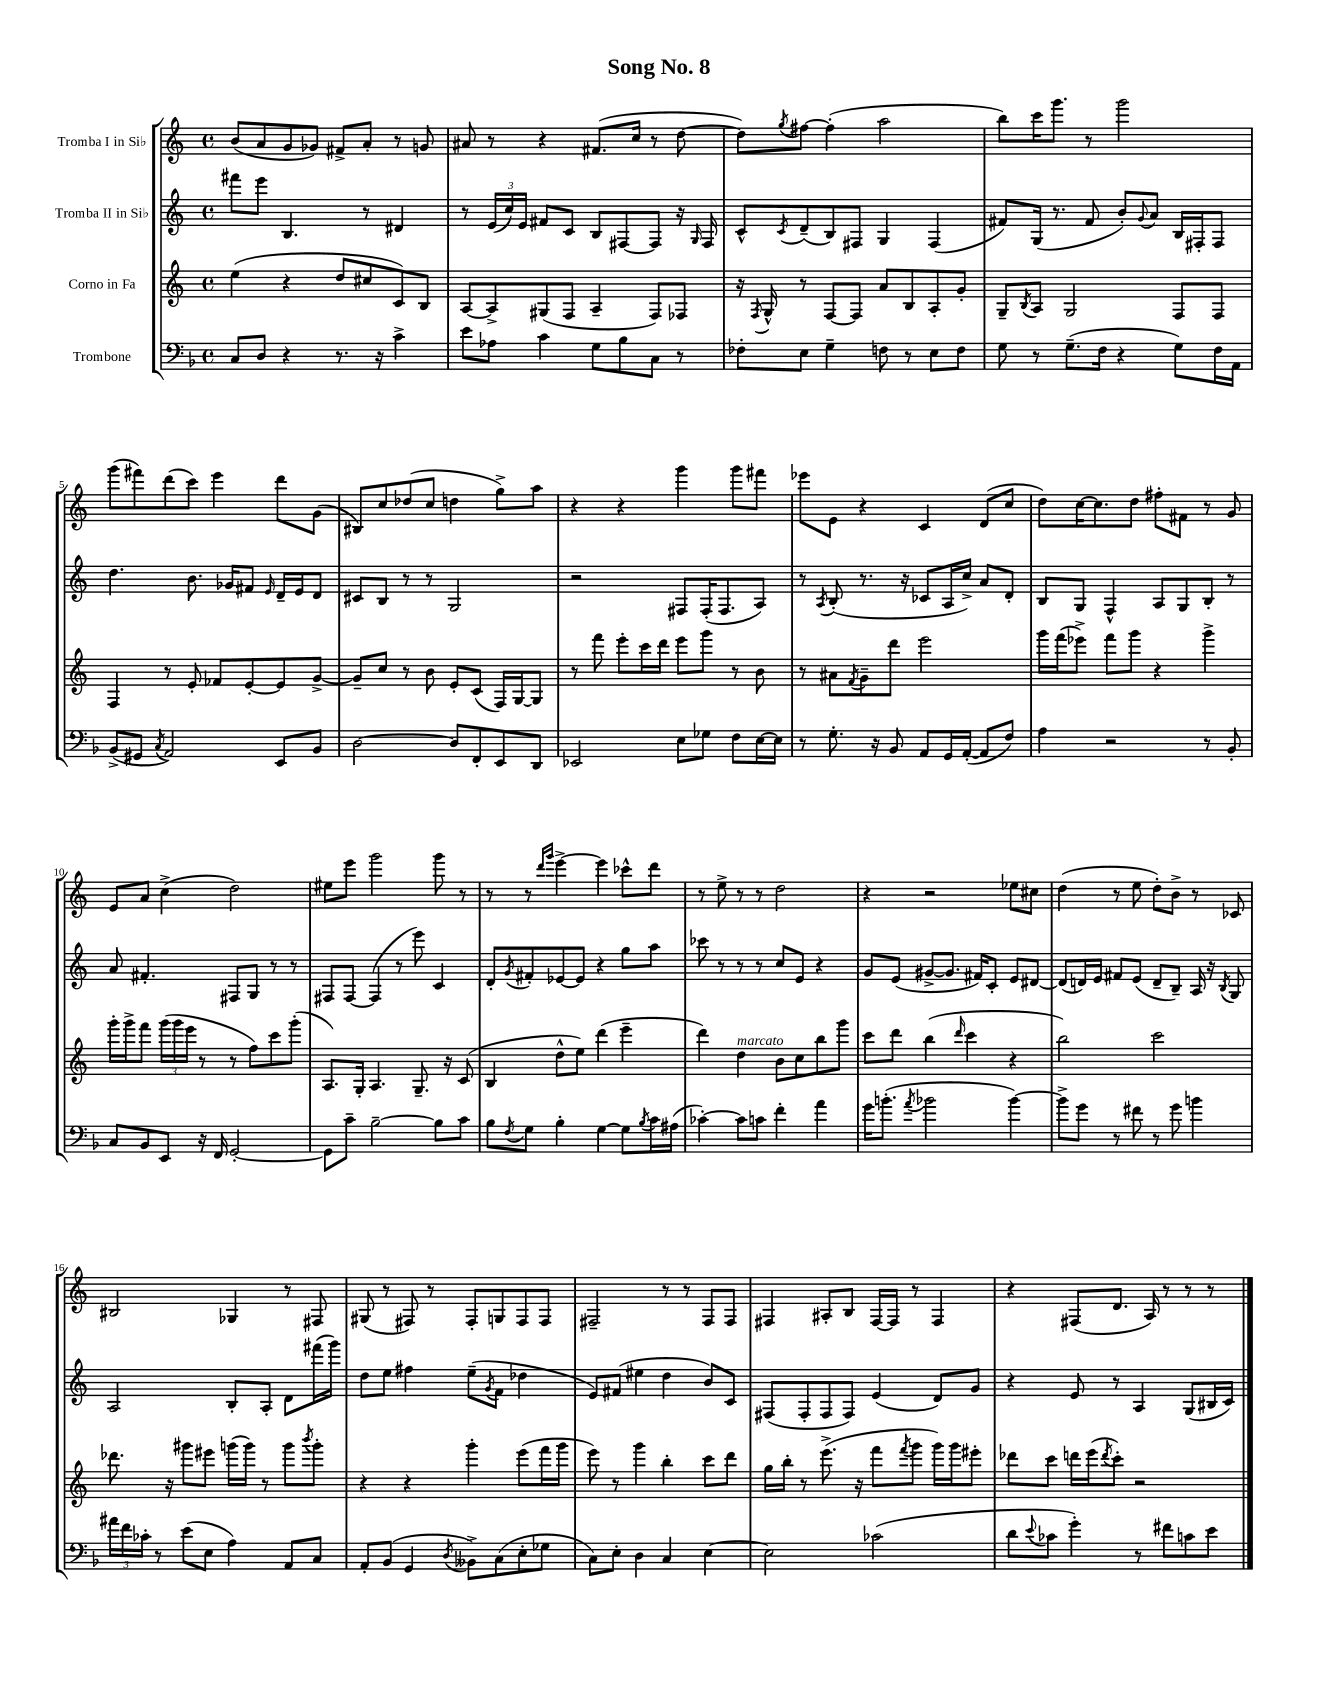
\header { title = "Song No. 8" }
<<
\new StaffGroup <<
\new Staff = "s0" \with { instrumentName = "Tromba I in Sib" } {
    \clef treble \key c \major \defaultTimeSignature \time 4/4
    b'8( a'8 g'8 ges'8) fis'8-> a'8-. r8 g'8 |
    ais'8 r8 r4 fis'8.( c''16 r8 d''8~ |
    d''8) \acciaccatura { g''8 } fis''8~ fis''4-.( a''2 |
    b''8) c'''16 g'''8. r8 g'''2 |
    g'''8( fis'''8) d'''8( c'''8) e'''4 d'''8 g'8( |
    bis8) c''8 des''8( c''8 d''4 g''8->) a''8 |
    r4 r4 g'''4 g'''8 fis'''8 |
    ees'''8 e'8 r4 c'4 d'8( c''8 |
    d''8) c''16~ c''8. d''8 fis''8-. fis'8 r8 g'8 |
    e'8 a'8 c''4->( d''2) |
    eis''8 e'''8 g'''2 g'''8 r8 |
    r8 r8 \grace { d'''16 g'''16 } e'''4~-> e'''4 ces'''8-^ d'''8 |
    r8 e''8-> r8 r8 d''2 |
    r4 r2 ees''8 cis''8 |
    d''4( r8 e''8 d''8-.) b'8-> r8 ces'8 |
    bis2 ges4 r8 fis8 |
    gis8( r8 fis8) r8 fis8-. g8 fis8 fis8 |
    fis2-- r8 r8 fis8 fis8 |
    fis4 ais8-. b8 fis16~ fis16 r8 fis4 |
    r4 fis8( d'8. a16) r8 r8 r8 \bar "|." |
}
\new Staff = "s1" \with { instrumentName = "Tromba II in Sib" } {
    \clef treble \key c \major \defaultTimeSignature \time 4/4
    fis'''8 e'''8 b4. r8 dis'4 |
    r8 \tuplet 3/2 { e'16( c''16) e'16 } fis'8 c'8 b8 fis8~ fis8 r16 \grace { g16 } fis16 |
    c'8-^ \acciaccatura { c'8 } d'8--( b8) fis8 g4 fis4( |
    fis'8) g16( r8. fis'8 b'8-.) \appoggiatura { g'8 } a'8 b16 fis16-. fis8 |
    d''4. b'8. ges'16 fis'8 \grace { e'16 } d'16-- e'16 d'8 |
    cis'8 b8 r8 r8 g2 |
    r2 fis8 fis16-.( fis8. a8) |
    r8 \acciaccatura { a8 } b8-.( r8. r16 ces'8 a16 c''16->) a'8 d'8-. |
    b8 g8 f4-^ a8 g8 b8-. r8 |
    a'8 fis'4.-. fis8 g8 r8 r8 |
    fis8 fis8~ fis4( r8 e'''8) c'4 |
    d'8-. \acciaccatura { g'8 } fis'8-. ees'8~ ees'8 r4 g''8 a''8 |
    ces'''8 r8 r8 r8 c''8 e'8 r4 |
    g'8 e'8( gis'8~-> gis'8. fis'16) c'8-. e'8 dis'8~ |
    dis'8( d'16) e'16 fis'8 e'8( d'8-- b8--) a16 r16 \acciaccatura { b8 } g8 |
    a2 b8-. a8-. d'8 fis'''16( g'''16) |
    d''8 e''8 fis''4 e''8--( \acciaccatura { g'8 } f'8 des''4 |
    e'8) fis'8( eis''4 d''4 b'8) c'8 |
    fis8( fis8-. fis8 fis8) e'4( d'8) g'8 |
    r4 e'8 r8 a4 g8( bis16 c'16) \bar "|." |
}
\new Staff = "s2" \with { instrumentName = "Corno in Fa" } {
    \clef treble \key c \major \defaultTimeSignature \time 4/4
    e''4( r4 d''8 cis''8 c'8) b8 |
    a8~ a8-> gis8( f8 a4-- f8) fes8 |
    r16 \acciaccatura { f8 } g16-^ r8 f8~ f8 a'8 b8 a8-. g'8-. |
    g8-- \acciaccatura { b8 } a8 g2 f8 f8 |
    f4 r8 e'8-. fes'8 e'8~-. e'8 g'8~-> |
    g'8-- c''8 r8 b'8 e'8-. c'8( f16) g16~ g8 |
    r8 f'''8 e'''8-. c'''16 d'''16 e'''8 g'''8 r8 b'8 |
    r8 ais'8 \acciaccatura { f'8 } g'8-- d'''8 e'''2 |
    g'''16 f'''16( ees'''8->) f'''8 g'''8 r4 g'''4-> |
    g'''16-. g'''16-> f'''8 \tuplet 3/2 { g'''16( g'''16 e'''16 } r8 r8 f''8) c'''8 g'''8-.( |
    a8.) g16-. a4. g8.-- r16 c'8( |
    b4 d''8-^ e''8) d'''4( e'''4-- |
    d'''4) d''4^\markup { \italic "marcato" } b'8 c''8 b''8 g'''8 |
    c'''8 d'''8 b''4( \grace { d'''16 } c'''4 r4 |
    b''2) c'''2 |
    des'''8. r16 gis'''8 eis'''8 g'''16( g'''16) r8 g'''8 \acciaccatura { b'''8 } g'''8-. |
    r4 r4 g'''4-. e'''8( f'''16 g'''16 |
    e'''8) r8 g'''4 b''4-. c'''8 d'''8 |
    g''16 b''16-. r8 e'''8.->( r16 f'''8 \acciaccatura { f'''8 } g'''8 g'''16) g'''16 eis'''8-. |
    des'''8 c'''8 d'''16 e'''16( \acciaccatura { d'''8 } c'''8-.) r2 \bar "|." |
}
\new Staff = "s3" \with { instrumentName = "Trombone" } {
    \clef bass \key f \major \defaultTimeSignature \time 4/4
    c8 d8 r4 r8. r16 c'4-> |
    e'8 aes8 c'4 g8 bes8 c8 r8 |
    fes8-. e8 g4-- f8 r8 e8 f8 |
    g8 r8 g8.--( f16 r4 g8) f16 a,16 |
    bes,8->( gis,8 \acciaccatura { c8 } a,2) e,8 bes,8 |
    d2~ d8 f,8-. e,8 d,8 |
    ees,2 e8 ges8 f8 e16~ e16 |
    r8 g8.-. r16 bes,8 a,8 g,16 a,16~-.( a,8 f8) |
    a4 r2 r8 bes,8-. |
    c8 bes,8 e,8 r16 f,16 g,2~-. |
    g,8 c'8-- bes2~-- bes8 c'8 |
    bes8 \acciaccatura { f8 } g8 bes4-. g4~ g8 \acciaccatura { bes8 } c'16 ais16( |
    ces'4~-.) ces'8 c'8 f'4-. a'4 |
    g'16 b'8.-.( \acciaccatura { a'8 } bes'2 bes'4~) |
    bes'8-> g'8 r8 fis'8 r8 g'8 b'4 |
    \tuplet 3/2 { ais'16 f'16 ces'16-. } r8 e'8( e8 a4) a,8 c8 |
    a,8-. bes,8( g,4 \acciaccatura { d8 } beses,8->) c8( e8-. ges8 |
    c8) e8-. d4 c4 e4~ |
    e2 ces'2( |
    d'8 \appoggiatura { e'8 } ces'8 g'4-.) r8 fis'8 c'8 e'8 \bar "|." |
}
>>
>>
